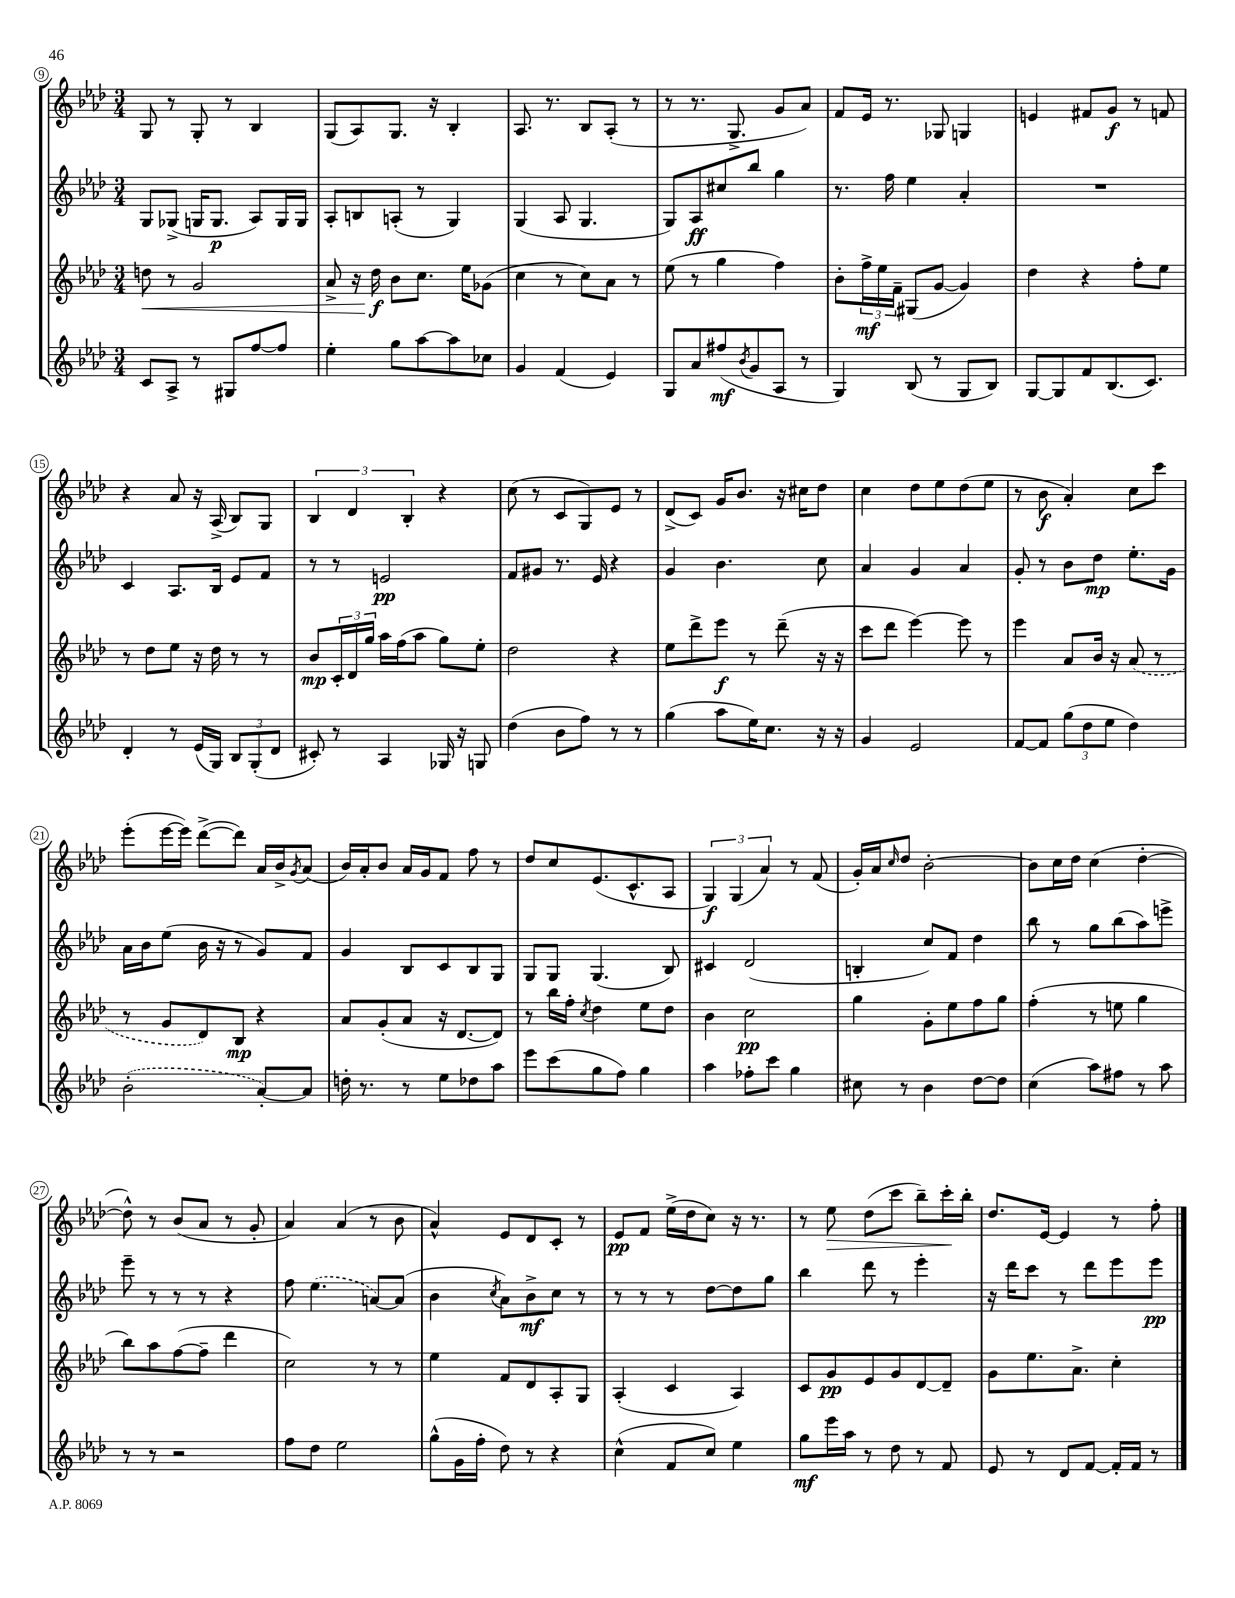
<<
\new StaffGroup <<
\new Staff = "s0" {
    \clef treble \key aes \major \numericTimeSignature \time 3/4
    g8 r8 g8-. r8 bes4 |
    g8( aes8) g8. r16 bes4-. |
    aes8. r8. bes8 aes8-.( r8 |
    r8 r8. g8.-> g'8 aes'8) |
    f'8 ees'16 r8. ges8 g4 |
    e'4 fis'8 g'8\f r8 f'8 |
    r4 aes'8 r16 aes16->( bes8) g8 |
    \tuplet 3/2 { bes4 des'4 bes4-. } r4 |
    c''8( r8 c'8 g8) ees'8 r8 |
    des'8->( c'8) g'16 bes'8. r16 cis''16 des''8 |
    c''4 des''8 ees''8 des''8( ees''8 |
    r8 bes'8\f aes'4-.) c''8 c'''8 |
    ees'''8-.( ees'''16~ ees'''16) des'''8~->( des'''8) aes'16 bes'16-> \acciaccatura { g'8 } aes'8( |
    bes'16) aes'16-. bes'8 aes'16 g'16 f'8 f''8 r8 |
    des''8 c''8 ees'8.( c'8.-^ aes8 |
    \tuplet 3/2 { g4\f) g4( aes'4) } r8 f'8( |
    g'16-.) aes'16 \grace { c''16 } des''8 bes'2~-. |
    bes'8 c''16 des''16 c''4( des''4~-. |
    des''8-^) r8 bes'8( aes'8 r8 g'8-. |
    aes'4) aes'4( r8 bes'8 |
    aes'4-^) ees'8 des'8 c'8-. r8 |
    ees'8\pp f'8 ees''16->( des''16 c''8) r16 r8. |
    r8 ees''8\> des''8( c'''8 bes''8--) c'''16-.\! bes''16-. |
    des''8. ees'16~ ees'4 r8 f''8-. \bar "|." |
}
\new Staff = "s1" {
    \clef treble \key aes \major \numericTimeSignature \time 3/4
    g8 ges8->( g16 g8.\p aes8) g16 g16 |
    aes8-. b8 a8-.( r8 g4) |
    g4( aes8 g4. |
    g8) aes8\ff cis''8 bes''8 g''4 |
    r8. f''16 ees''4 aes'4-. |
    R2. |
    c'4 aes8. bes16 ees'8 f'8 |
    r8 r8 e'2\pp |
    f'8 gis'8 r8. ees'16 r4 |
    g'4 bes'4. c''8 |
    aes'4 g'4 aes'4 |
    g'8-. r8 bes'8 des''8\mp ees''8.-. g'16 |
    aes'16 bes'16 ees''8( bes'16 r16 r8 g'8) f'8 |
    g'4 bes8 c'8 bes8 g8 |
    g8 g8 g4.( bes8) |
    cis'4 des'2( |
    b4-. c''8) f'8 des''4 |
    bes''8 r8 g''8 bes''8( aes''8) e'''8-> |
    ees'''8-- r8 r8 r8 r4 |
    f''8 \once \slurDashed ees''4.( a'8~) a'8( |
    bes'4 \acciaccatura { c''8 } aes'8) bes'8->\mf c''8 r8 |
    r8 r8 r8 des''8~ des''8 g''8 |
    bes''4 des'''8 r8 ees'''4-. |
    r16 des'''16 c'''8 r8 des'''8 ees'''8 ees'''8\pp \bar "|." |
}
\new Staff = "s2" {
    \clef treble \key aes \major \numericTimeSignature \time 3/4
    d''8\< r8 g'2 |
    aes'8-> r16 des''16\f\! bes'8 c''8. ees''16 ges'8( |
    c''4 r8 c''8) aes'8 r8 |
    ees''8( r8 g''4 f''4) |
    bes'8-. \tuplet 3/2 { f''16->\mf ees''16 f'16-- } gis8( g'8~ g'4) |
    des''4 r4 f''8-. ees''8 |
    r8 des''8 ees''8 r16 des''16 r8 r8 |
    bes'8\mp \tuplet 3/2 { c'16-. des'16 g''16 } aes''16 f''16( aes''8 g''8) ees''8-. |
    des''2 r4 |
    ees''8 des'''8-> ees'''8\f r8 des'''8--( r16 r16 |
    c'''8 des'''8 ees'''4~) ees'''8 r8 |
    ees'''4 aes'8 bes'16 r16 \once \slurDashed aes'8( r8 |
    r8 g'8 des'8) bes8\mp r4 |
    aes'8 g'8-.( aes'8 r16 des'8.~ des'8) |
    r8 bes''16 f''16-. \acciaccatura { c''8 } des''4 ees''8 des''8 |
    bes'4 c''2\pp |
    g''4 g'8-. ees''8 f''8 g''8 |
    f''4-.( r8 e''8 g''4 |
    bes''8) aes''8 f''8~( f''8-- des'''4 |
    c''2) r8 r8 |
    ees''4 f'8 des'8 aes8-. g8 |
    aes4-.( c'4 aes4) |
    c'8 g'8\pp ees'8 g'8 des'8~ des'8-- |
    g'8 ees''8. aes'8.-> c''4-. \bar "|." |
}
\new Staff = "s3" {
    \clef treble \key aes \major \numericTimeSignature \time 3/4
    c'8 aes8-> r8 gis8 f''8~ f''8 |
    ees''4-. g''8 aes''8~ aes''8 ces''8 |
    g'4 f'4( ees'4) |
    g8 aes'8 fis''8\mf( \acciaccatura { bes'8 } g'8 aes8 r8 |
    g4) bes8( r8 g8 bes8) |
    g8~ g8 f'8 bes8.( c'8.) |
    des'4-. r8 ees'16( g16) \tuplet 3/2 { bes8 g8-.( des'8 } |
    cis'8-.) r8 aes4 ges16 r16 g8 |
    des''4( bes'8 f''8) r8 r8 |
    g''4( aes''8 ees''16) c''8. r16 r16 |
    g'4 ees'2 |
    f'8~ f'8 \tuplet 3/2 { g''8( des''8 ees''8 } des''4) |
    \once \slurDashed bes'2-.( aes'8~-.) aes'8 |
    d''16-. r8. r8 ees''8 des''8 aes''8 |
    ees'''8 c'''8( g''8 f''8) g''4 |
    aes''4 fes''8-. c'''8 g''4 |
    cis''8 r8 bes'4 des''8~ des''8 |
    c''4( aes''8) fis''8 r8 aes''8 |
    r8 r8 r2 |
    f''8 des''8 ees''2 |
    g''8-^( g'16 f''16-. des''8) r8 r4 |
    c''4-^( f'8 c''8) ees''4 |
    g''8\mf ees'''16 aes''16 r8 des''8 r8 f'8 |
    ees'8 r8 des'8 f'8~ f'16-. f'16 r8 \bar "|." |
}
>>
>>
\layout { \context { \Score currentBarNumber = #9 \override BarNumber.stencil = #(make-stencil-circler 0.1 0.3 ly:text-interface::print) } }
